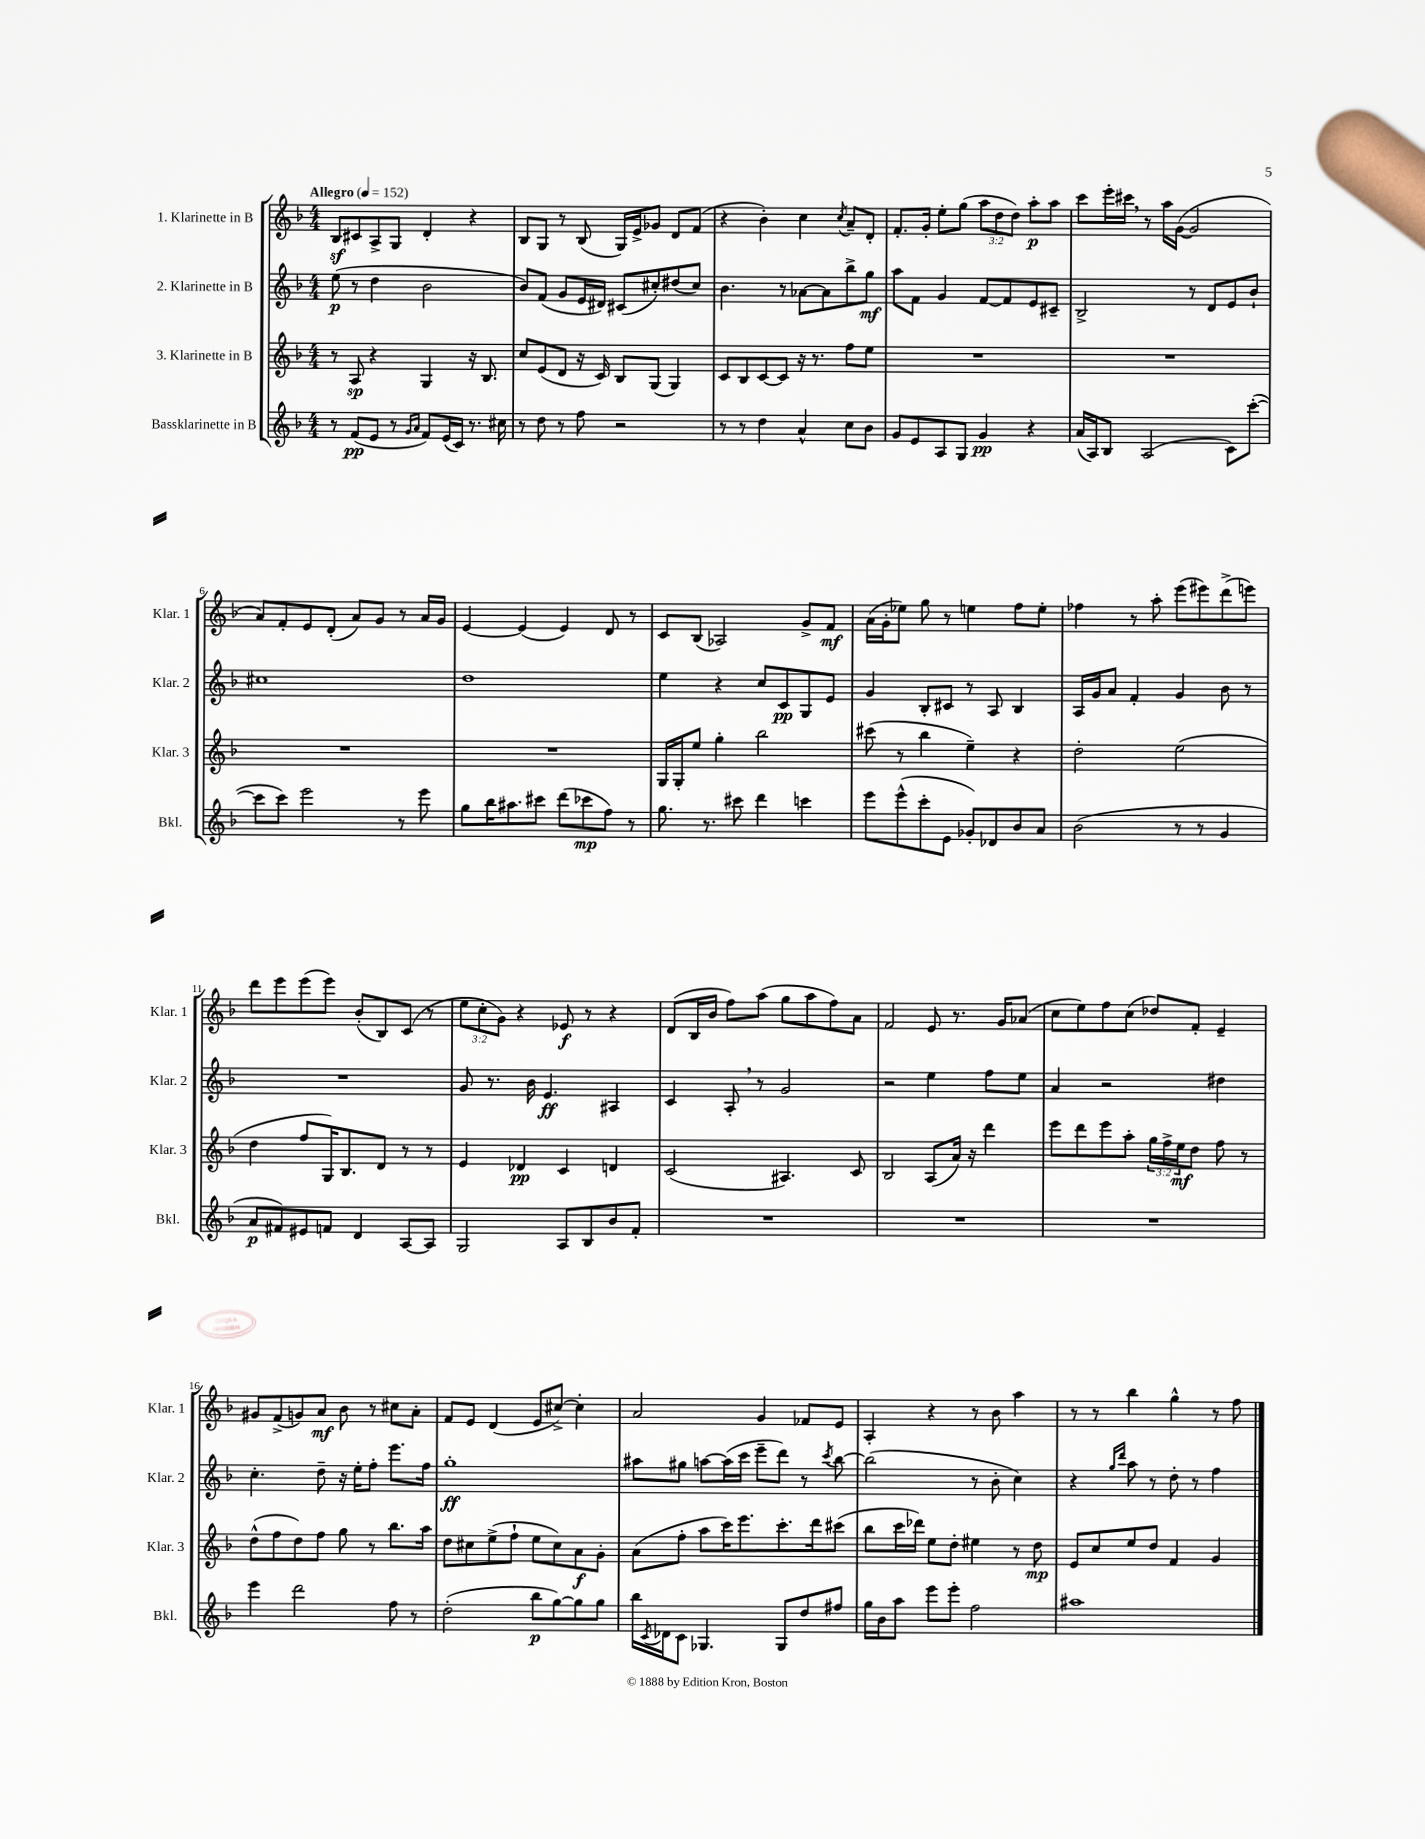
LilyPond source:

<<
\new StaffGroup <<
\new Staff = "s0" \with { instrumentName = "1. Klarinette in B" shortInstrumentName = "Klar. 1" } {
    \clef treble \key f \major \numericTimeSignature \time 4/4 \override Staff.TupletNumber.text = #tuplet-number::calc-fraction-text \tempo "Allegro" 4 = 152
    bes8\sf cis'8 a8-> g8 d'4-. r4 |
    bes8 g8 r8 bes8( g16) e'16-> ges'8 d'8 f'8( |
    r4 bes'4-.) c''4 \acciaccatura { c''8 } a'8-- d'8-. |
    f'8.-. g'16-. e''8-. g''8( \tuplet 3/2 { a''8 d''8 d''8) } a''8-.\p a''8 |
    c'''8 e'''16-. cis'''16 \breathe r8 a''16 g'16~( g'2 |
    a'8) f'8-. e'8 d'8-.( a'8) g'8 r8 a'16 g'16 |
    e'4~ e'4( e'4) d'8 r8 |
    c'8 bes8( aes2) g'8-> f'8\mf |
    a'16( g'16-. ees''8) g''8 r8 e''4 f''8 e''8-. |
    fes''4 r8 a''8-. e'''8( eis'''8) d'''8->( e'''8) |
    d'''8 e'''8 e'''8( e'''8) bes'8-.( bes8) c'8( r8 |
    \tuplet 3/2 { e''8 c''8-. g'8) } r4 ees'8\f r8 r4 |
    d'8( bes16 bes'16 f''8) a''8( g''8 a''8 f''8) a'8 |
    f'2 e'8 r8. g'16 aes'8( |
    c''8 e''8) f''8 c''8( des''8) f'8-. e'4-- |
    gis'8 f'8->( g'8) a'8\mf bes'8 r8 cis''8 a'8-. |
    f'8 e'8 d'4( e'8 cis''8~->) cis''4-. |
    a'2 g'4 fes'8 e'8 |
    a4-. r4 r8 bes'8 a''4 |
    r8 r8 bes''4 g''4-^ r8 f''8 \bar "|." |
}
\new Staff = "s1" \with { instrumentName = "2. Klarinette in B" shortInstrumentName = "Klar. 2" } {
    \clef treble \key f \major \numericTimeSignature \time 4/4
    e''8\p( r8 d''4 bes'2 |
    bes'8) f'8( g'8 e'16 dis'16) cis'8( cis''8-.) dis''8( cis''8) |
    bes'4. r8 aes'8~ aes'8 bes''8-> g''8\mf |
    a''8 f'8 g'4 f'8~ f'8 e'8 cis'8-- |
    bes2-> r8 d'8 e'8 bes'8-! |
    cis''1 |
    d''1 |
    e''4 r4 c''8 c'8\pp g8 e'8 |
    g'4 bes8-. cis'8 r8 a8 bes4 |
    a16 g'16 a'8 f'4-. g'4 bes'8 r8 |
    R1 |
    g'8 r8. bes'16 e'4.\ff ais4 |
    c'4 a8-. \breathe r8 g'2 |
    r2 e''4 f''8 e''8 |
    a'4 r2 dis''4 |
    c''4.-. d''8-- r16 e''16-. f''8-. e'''8. f''16 |
    g''1-.\ff |
    ais''8 gis''8 a''8~ a''16( c'''16 e'''8-- d'''8) r8 \acciaccatura { c'''8 } bes''8~ |
    bes''2( r8 bes'8-. c''4) |
    r4 \grace { g''16 d'''16 } a''8 r8 d''8-. r8 f''4 \bar "|." |
}
\new Staff = "s2" \with { instrumentName = "3. Klarinette in B" shortInstrumentName = "Klar. 3" } {
    \clef treble \key f \major \numericTimeSignature \time 4/4 \override Staff.TupletNumber.text = #tuplet-number::calc-fraction-text
    r8 a8\sp r4 g4 r16 bes8. |
    c''8 e'8( d'8 r16 c'16) bes8 g8( g4) |
    c'8 bes8 c'8~ c'8 r16 r8. f''8 e''8 |
    R1 |
    R1 |
    R1 |
    R1 |
    g16 g16-. e''8 g''4-. bes''2 |
    cis'''8( r8 bes''4 e''4--) r4 |
    d''2-. e''2( |
    d''4 f''8 g16) bes8. d'8 r8 r8 |
    e'4 des'4\pp c'4 d'4 |
    c'2( ais4.) c'8 |
    bes2 a8( a'16) r16 d'''4 |
    e'''8 d'''8 e'''8 a''8-. \tuplet 3/2 { g''16 f''16-> e''16\mf } d''8 f''8 r8 |
    d''8-^( f''8 d''8) f''8 g''8 r8 bes''8. a''16 |
    d''8 cis''8 e''8->( f''8-! e''8 cis''8) a'8\f g'8-. |
    a'8( f''8-. a''8 c'''16) e'''8. c'''8.-. d'''16 cis'''8( |
    bes''8 c'''16 des'''16) e''8 d''8-. eis''4 r8 d''8\mp |
    e'8 c''8 e''8 d''8 f'4 g'4 \bar "|." |
}
\new Staff = "s3" \with { instrumentName = "Bassklarinette in B" shortInstrumentName = "Bkl." } {
    \clef treble \key f \major \numericTimeSignature \time 4/4
    r8 f'8\pp( e'8 r8 \grace { g'16 a'16 } f'8) e'16( c'16) r8. cis''16 |
    r8 d''8 r8 f''8 r2 |
    r8 r8 d''4 a'4-^ c''8 bes'8 |
    g'8 e'8 a8 g8 g'4\pp r4 |
    a'16( a16) bes8 a2( c'8) c'''8~-.( |
    c'''8 c'''8) e'''2 r8 e'''8 |
    g''8 bes''16 ais''8. cis'''8 d'''8( ces'''8\mp f''8) r8 |
    g''8. r8. cis'''8 d'''4 c'''4 |
    e'''8 e'''8-^( c'''8-. e'8 ges'8-.) des'8 bes'8 a'8 |
    bes'2( r8 r8 g'4 |
    a'8\p fis'8) eis'8 f'8 d'4 a8~ a8 |
    g2 a8 bes8 bes'8 f'8-. |
    R1 |
    R1 |
    R1 |
    e'''4 d'''2 f''8 r8 |
    d''2-.( bes''8\p g''8~) g''8 g''8 |
    bes''16 \acciaccatura { c'8 } des'16 c'8 ges4. ges8 d''8 fis''8 |
    g''16 bes'16 a''8 e'''8 e'''8-. f''2 |
    ais''1 \bar "|." |
}
>>
>>
